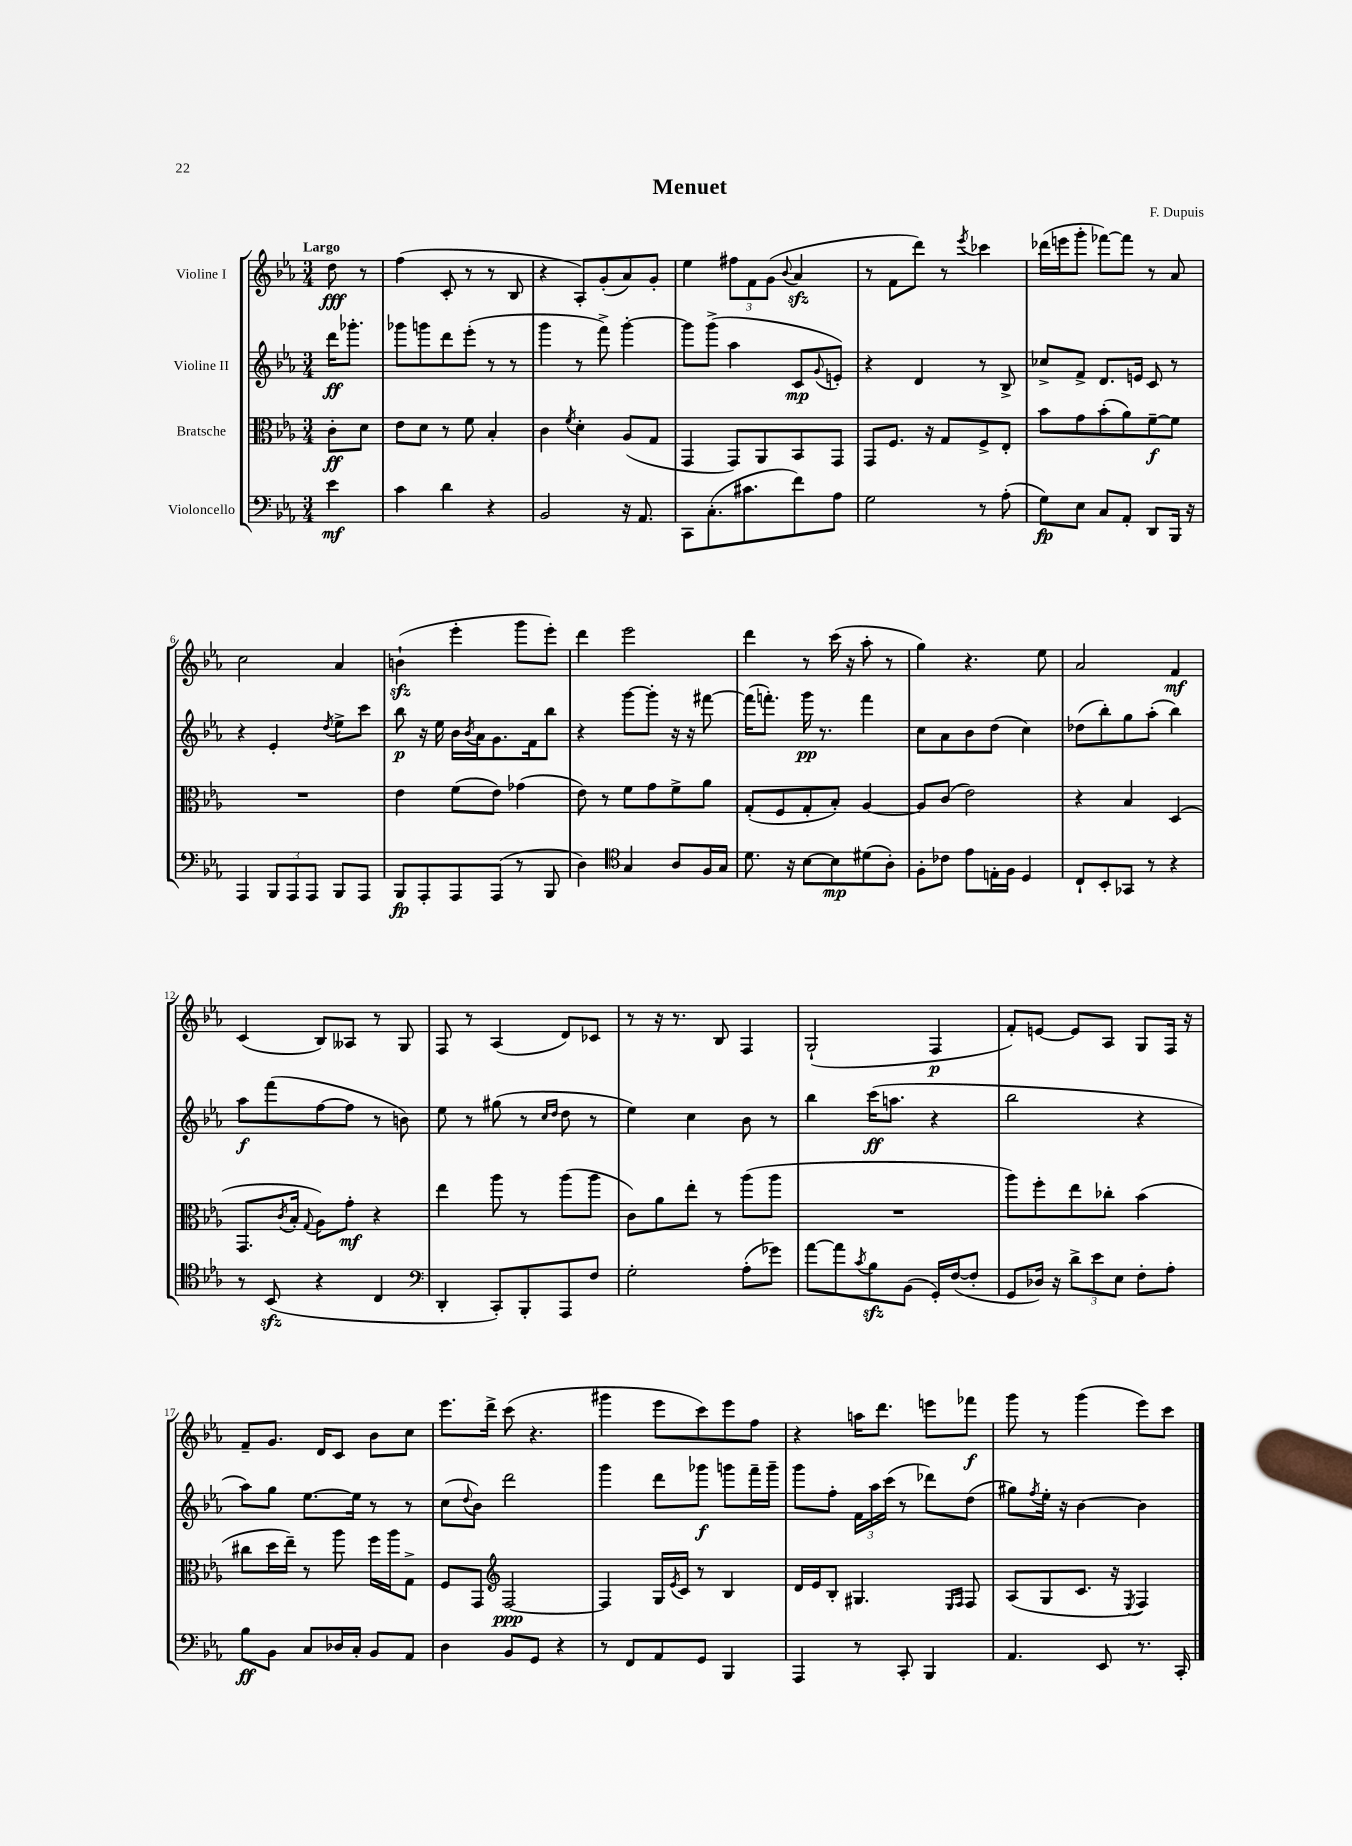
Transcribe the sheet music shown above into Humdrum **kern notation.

**kern	**kern	**kern	**kern
*staff4	*staff3	*staff2	*staff1
*clefF4	*clefC3	*clefG2	*clefG2
*k[b-e-a-]	*k[b-e-a-]	*k[b-e-a-]	*k[b-e-a-]
*M3/4	*M3/4	*M3/4	*M3/4
4e-	8c'	16ddd	8dd
.	.	8.ggg-'	.
.	8d	.	8r
=	=	=	=
4c	8e-	8ggg-	(4ff
.	8d	8ggg	.
4d	8r	8ddd	8c'
.	8f	(8eee-'	8r
4r	4B-'	8r	8r
.	.	8r	8B-
=	=	=	=
2BB-	4c	4ggg	4r
.	8qf	.	.
.	4d'	8r	8A-')
.	.	8fff^)	(8g'
16r	(8A-	[4ggg'	8a-)
8.AA-	.	.	.
.	8G	.	8g'
=	=	=	=
8CC	4GG	8ggg]	4ee-
(8.C'	.	(8ggg^	.
.	8GG)	4aa-	12ff#
8.c#	.	.	.
.	.	.	12f
.	8AA-	.	.
.	.	.	(12g
.	.	.	8qqb-
8f)	8BB-	8c	4a-
.	.	8qqg	.
8A-	8GG	8e')	.
=	=	=	=
2G	8GG	4r	8r
.	8.F	.	8f
.	.	4d	8ddd)
.	16r	.	.
.	8G	.	8r
.	.	.	8qeee-
8r	8F^	8r	4ccc-
(8A-'	8E-'	8B-^	.
=	=	=	=
8G)	8b-	8cc-^	(16ddd-
.	.	.	16eee
8E-	8g	8f^	8ggg'
8C	(8b-'	8.d	[8fff-)
8AA-'	8a-)	.	8fff-]
.	.	16e	.
8DD	[8f~	8c	8r
16BBB-	8f]	8r	8a-
16r	.	.	.
=	=	=	=
4AAA-	2.r	4r	2cc
12BBB-	.	4e-'	.
12AAA-	.	.	.
12AAA-	.	.	.
.	.	8qdd	.
8BBB-	.	8ee-^	4a-
8AAA-	.	8ccc	.
=	=	=	=
8BBB-	4e-	8bb-	(4b`
8AAA-'	.	16r	.
.	.	16ee-	.
8AAA-	(8f	16b-	4eee-'
.	.	8qb-	.
.	.	16a-	.
(8AAA-	8e-)	8.g	.
8r	(4g-	.	8ggg
.	.	16f	.
8BBB-	.	8bb-	8eee-')
=	=	=	=
4D)	8e-)	4r	4ddd
.	8r	.	.
*clefC4	*	*	*
4G	8f	[8ggg	2eee-
.	8g	8ggg']	.
8A-	8f^	16r	.
.	.	16r	.
16F	8a-	[8fff#	.
16G	.	.	.
=	=	=	=
8.d	(8G'	(16fff#]	4ddd
.	.	8.fff')	.
.	8F	.	.
16r	.	.	.
[8B-	8G'	16ggg	8r
.	.	8.r	.
8B-]	8B-')	.	(16ccc
.	.	.	16r
(8d#	[4A-	4fff	8aa-'
8A-')	.	.	8r
=	=	=	=
8F'	8A-]	8cc	4gg)
8c-	(8c	8a-	.
8e-	2e-)	8b-	4.r
16E'	.	(8dd	.
16F	.	.	.
4D	.	4cc)	.
.	.	.	8ee-
=	=	=	=
8C`	4r	(8dd-	2a-
8BB-'	.	8bb-')	.
8GG-	4B-	8gg	.
8r	.	(8aa-'	.
4r	(4D	4bb-)	4f
=	=	=	=
8r	8.GG	8aa-	(4c
(8BB-	.	(8fff	.
.	8qc	.	.
.	16B-'	.	.
.	8qqG	.	.
4r	8A-)	[8ff	8B-)
.	8g'	8ff]	8A--
4C	4r	8r	8r
.	.	8b)	8G
=	=	=	=
*clefF4	*	*	*
4DD'	4ee-	8ee-	8F
.	.	8r	8r
8CC')	8aa-	(8gg#	(4A-
8BBB-'	8r	8r	.
.	.	16qqcc	.
.	.	16qqdd	.
8AAA-	(8aa-	8dd	8d)
8F	8aa-	8r	8c-
=	=	=	=
2G'	8c)	4ee-)	8r
.	8a-	.	16r
.	.	.	8.r
.	8ee-'	4cc	.
.	8r	.	8B-
(8A-'	(8aa-	8b-	4F
8g-)	8aa-	8r	.
=	=	=	=
[8a-	2.r	4bb-	(2G`
8a-]	.	.	.
8qc	.	.	.
8B-	.	(16ccc	.
.	.	8.aa	.
(8BB-	.	.	.
16GG')	.	4r	4F
([16F	.	.	.
8F']	.	.	.
=	=	=	=
8GG	8aa-)	2bb-	8f')
16D-)	8ff'	.	[8e
16r	.	.	.
12d^	8ee-	.	8e]
12e-	.	.	.
.	8cc-'	.	8A-
12E-	.	.	.
8F'	(4b-	4r	8G
8A-'	.	.	16F
.	.	.	16r
=	=	=	=
8B-	8cc#	8aa-)	8f~
8BB-	16dd	8gg	8.g
.	16ee-~)	.	.
8C	8r	[8.ee-	.
.	.	.	16d
16D-	8aa-	.	8c
16C'	.	16ee-]	.
8BB-	16ff	8r	8b-
.	16aa-	.	.
8AA-	8G^	8r	8cc
=	=	=	=
4D	8F	(8cc	8.eee-
.	.	8qqdd	.
.	8GG	8b-)	.
.	.	.	16ddd^
*	*clefG2	*	*
8BB-	[2F	2ddd	(8ccc
8GG	.	.	4.r
4r	.	.	.
=	=	=	=
8r	4F]	4ggg	4ggg#
8FF	.	.	.
8AA-	16G	8ddd	8eee-
.	8qe-	.	.
.	16c	.	.
8GG	8r	8ggg-	8ccc)
4BBB-	4B-	8ggg	8eee-
.	.	16fff~	8ff
.	.	16ggg~	.
=	=	=	=
4AAA-	16d	8ggg	4r
.	16e-	.	.
.	8B-'	8ff'	.
8r	4.G#	24f	16aa
.	.	24aa-	.
.	.	.	8.ddd
.	.	(24ccc	.
8CC'	.	8r	.
4BBB-	.	8ddd-)	8eee
.	16qqE-	.	.
.	16qqF	.	.
.	8F	(8dd	8fff-
=	=	=	=
4.AA-	(8A-	8gg#)	8ggg
.	.	8qff	.
.	8G	16ee-'	8r
.	.	16r	.
.	8.c	[4b-	(4ggg
8EE-	.	.	.
.	16r	.	.
.	8qE-	.	.
8.r	4F)	4b-]	8eee-)
.	.	.	8ccc
16CC'	.	.	.
==	==	==	==
*-	*-	*-	*-
